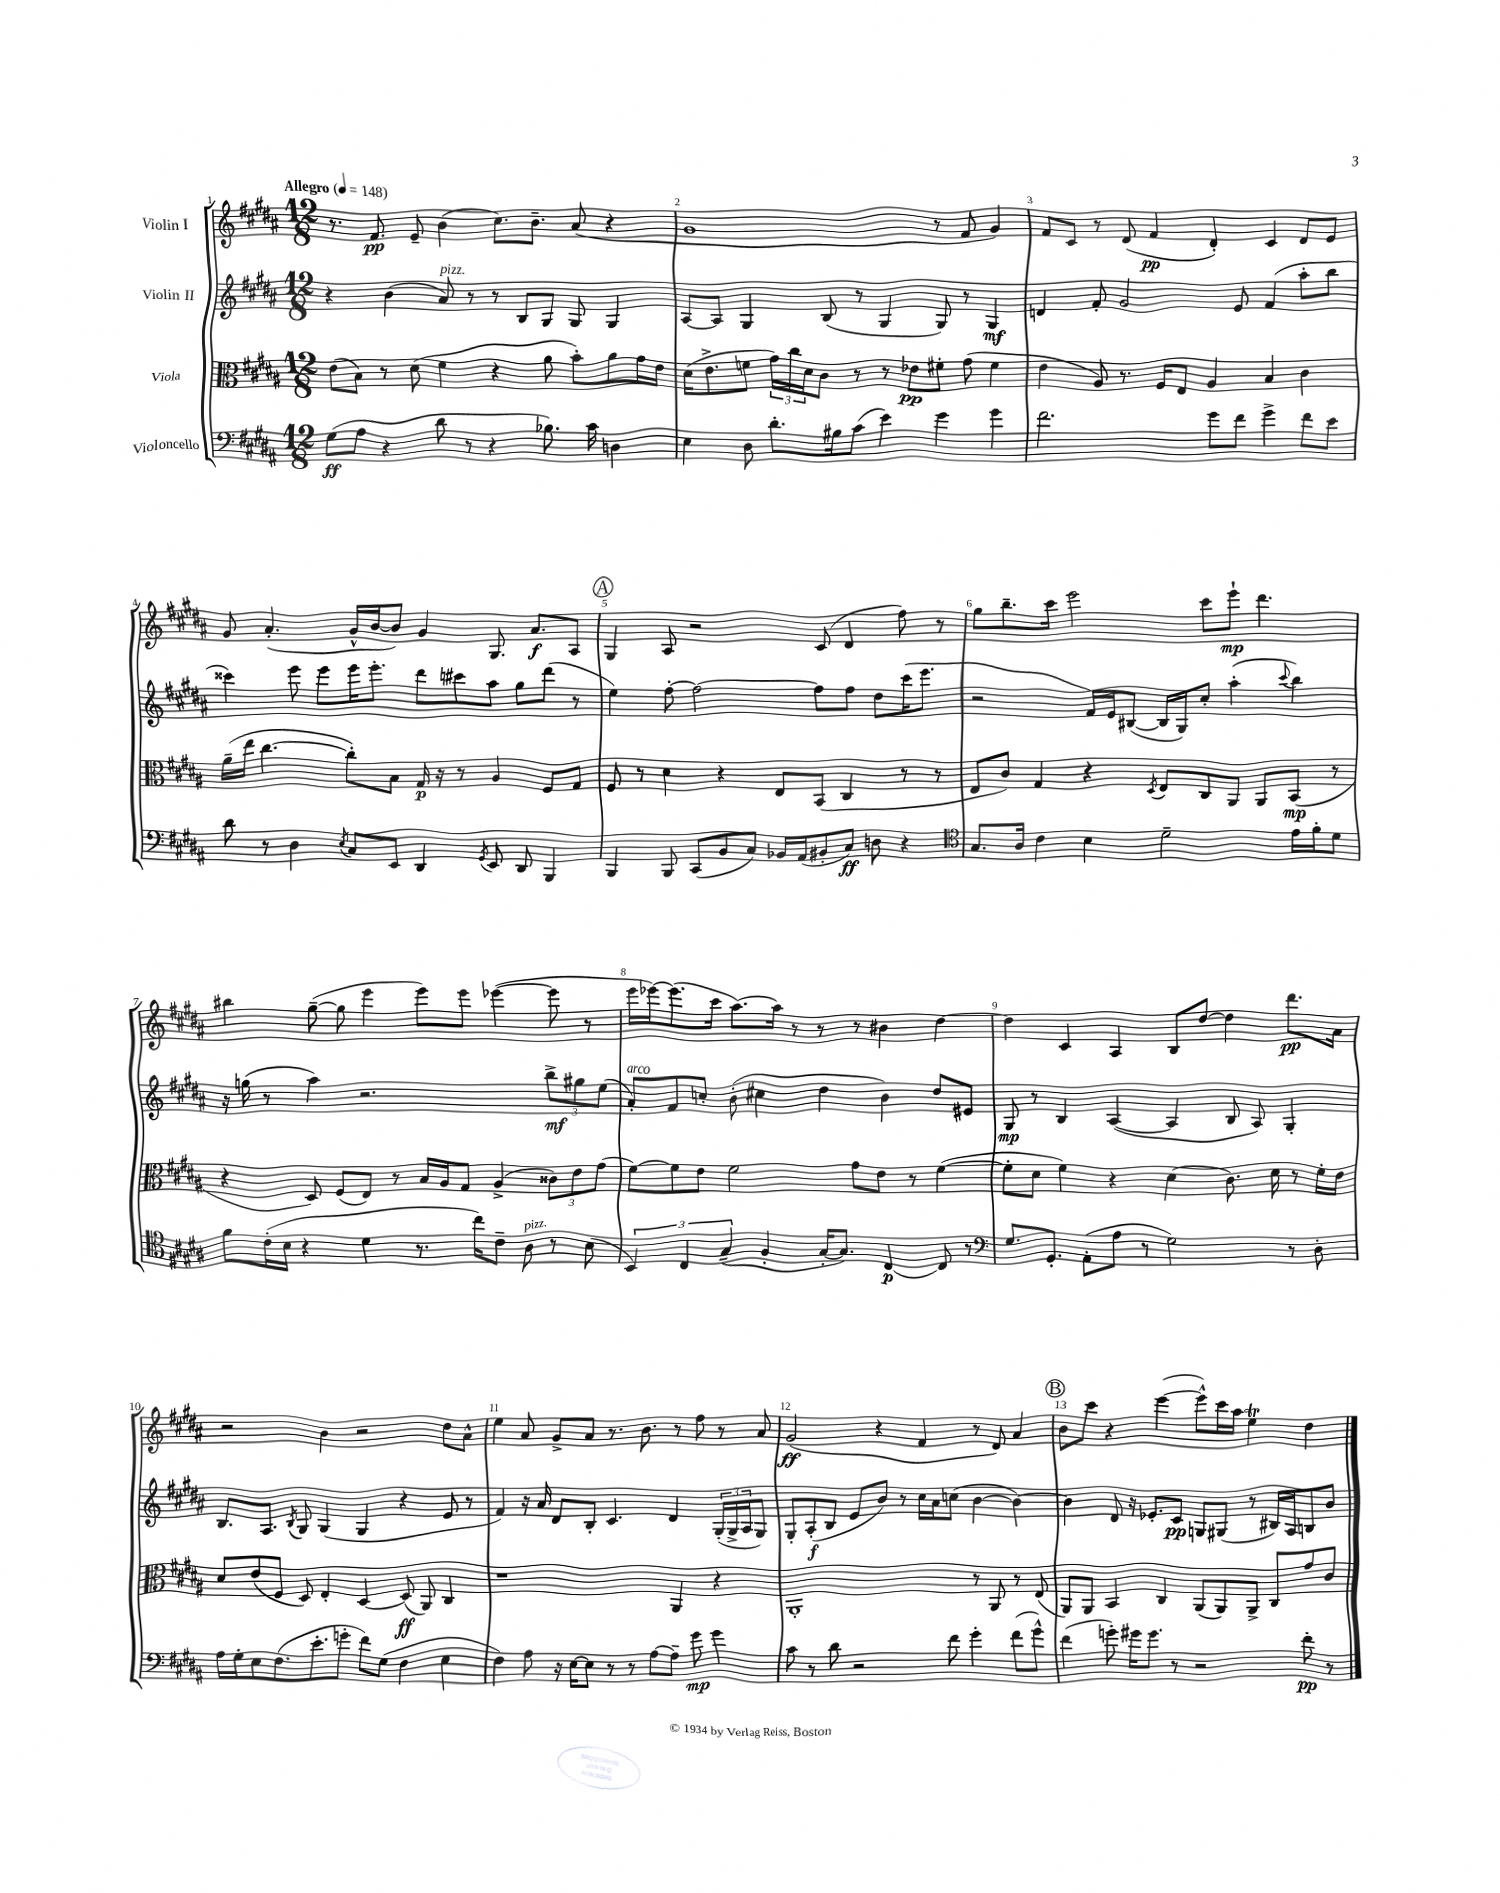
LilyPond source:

<<
\new StaffGroup <<
\new Staff = "s0" \with { instrumentName = "Violin I" } {
    \clef treble \key b \major \numericTimeSignature \time 12/8 \tempo "Allegro" 4 = 148
    r8. fis'8.\pp e'8-- b'4( cis''8.) b'8.-- ais'8( r4 |
    gis'1 r8 fis'8 gis'4) |
    fis'8 cis'8 r8 dis'8( fis'4\pp dis'4-.) cis'4 dis'8 e'8 |
    gis'8 ais'4.-.( gis'16-^ b'16~ b'8) gis'4 gis8. ais'8.\f ais8 |
    \mark \markup { \circle "A" } gis4 ais8 r2 cis'8( dis'4 fis''8) r8 |
    gis''8 b''8.-- cis'''16 e'''2 cis'''8 e'''8-!\mp dis'''4. |
    bis''4 gis''8~--( gis''8 e'''4 e'''8) e'''8 ees'''4~( ees'''8 r8 |
    e'''16 ees'''16~) ees'''8.( cis'''16 ais''8.~) ais''16 r8 r8 r8 bis'4 dis''4~ |
    dis''4 cis'4 ais4 b8 dis''8~ dis''4 dis'''8.\pp ais'16 |
    r2 b'4 r2 dis''8 ais'8-^ |
    e''4 ais'8 gis'8-> ais'8 r8. b'8. r8 fis''8 r8 ais'8 |
    gis'2\ff( r4 fis'4 r8 dis'8) ais'4 |
    \mark \markup { \circle "B" } b'8 cis'''8 r4 e'''4~( e'''8-^) cis'''16 ais''16 e''4\trill dis''4 \bar "|." |
}
\new Staff = "s1" \with { instrumentName = "Violin II" } {
    \clef treble \key b \major \numericTimeSignature \time 12/8
    r4 b'4( ais'8^\markup { \italic "pizz." }) r8 r8 b8 gis8 gis8 gis4 |
    ais8~ ais8 gis4 b8( r8 gis4 gis8) r8 gis4\mf |
    d'4 fis'8-. gis'2 e'8 fis'4( ais''8-. b''8 |
    cisis'''4) e'''8 e'''8 e'''16 e'''8.-. dis'''8 cis'''8 ais''8 gis''8 dis'''8( r8 |
    \mark \markup { \circle "A" } e''4) fis''8~-. fis''2~ fis''8 fis''8 dis''8 cis'''16( e'''8. |
    r2 fis'16) e'16 bis8~( bis16 gis16) cis''8-. ais''4-.( \appoggiatura { cis'''8 } b''4) |
    r16 g''16( r8 ais''4) r2. \tuplet 3/2 { b''8->\mf gis''8 e''8( } |
    ais'8-.^\markup { \italic "arco" }) fis'8 c''8-. b'8-.( cis''4 dis''4 b'4) dis''8 eis'8 |
    gis8\mp r8 b4 ais4~( ais4 b8 ais8) gis4-. |
    b8. ais8. \acciaccatura { b8 } gis8 gis4( gis4 r4 e'8 r8 |
    fis'4) r16 ais'16 dis'8 b8-. cis'4. dis'4 \tuplet 3/2 { gis16-.( gis16-> ais16 } gis8) |
    gis8-. ais8-.\f( b8 e'8 b'8) r8 cis''16 ais'16 c''8( b'4~ b'4~) |
    \mark \markup { \circle "B" } b'4 dis'8 r16 ees'8.-. cis'8\pp g8 gis8( r8 bis16) ais16 b8 b'8 \bar "|." |
}
\new Staff = "s2" \with { instrumentName = "Viola" } {
    \clef alto \key b \major \numericTimeSignature \time 12/8
    e'8( b8) r8 dis'8( fis'4 r4 ais'8 b'8-.) ais'8 gis'16 e'16 |
    dis'16( e'8.-> f'8 \tuplet 3/2 { gis'16) cis''16 dis'16 } cis'8 r8 r8 ees'8\pp fis'8-. gis'8( fis'4 |
    e'4 ais8) r8. fis16 e8 ais4 b4 cis'4 |
    ais'16--( e''16 cis''4.~ cis''8-.) b8 gis16\p r16 r8 ais4 fis8 gis8 |
    \mark \markup { \circle "A" } fis8 r8 dis'4 r4 e8 b,8( cis4 r8 r8 |
    e8 cis'8) gis4 r4 \acciaccatura { dis8 } e8 cis8 ais,8 ais,8 b,8\mp( r8 |
    r4 dis8) fis8( e8) r8 b16 ais16 gis8 ais4->( \tuplet 3/2 { cisis'8) e'8 gis'8( } |
    fis'8~) fis'8 e'8 fis'2 gis'8 e'8 r8 fis'4~( |
    fis'8-. dis'8 fis'4) r4 dis'4( cis'8.) dis'16 r8 fis'16-. e'16 |
    dis'8 e'8( fis8 dis8) e4-. dis4~ dis8\ff( ais,8) cis4 |
    r1 ais,4 r4 |
    ais,1-. r8 ais,8 r8 e8( |
    \mark \markup { \circle "B" } ais,8) ais,8 b,4 cis4 ais,8( ais,8) ais,8-> cis8 gis'8 cis'8 \bar "|." |
}
\new Staff = "s3" \with { instrumentName = "Violoncello" } {
    \clef bass \key b \major \numericTimeSignature \time 12/8
    gis8\ff( ais8 r4 dis'8 r8 r4 bes8.) cis'16 d4 |
    e4 dis8 dis'8.-. bis16 cis'8( e'4) gis'4 gis'4 |
    fis'2. gis'8 fis'8 gis'4-> fis'8 e'8 |
    dis'8 r8 dis4 \acciaccatura { e8 } cis8 e,8 dis,4 \acciaccatura { gis,8 } e,8 dis,8 b,,4 |
    \mark \markup { \circle "A" } b,,4 b,,8 cis,8( b,8 cis8) bes,16 ais,16( bis,8-. cis8\ff) d8 r4 |
    \clef tenor gis8. ais16 cis'4 b4 dis'2-- e'16 fis'16-. dis'8 |
    fis'8 cis'16-.( b16 r4 dis'4 r8. cis''16) cis'8-- ais8^\markup { \italic "pizz." } r8 b8( |
    \tuplet 3/2 { b,4) cis4 gis4--( } fis4-. gis16~-. gis8.) cis4~\p cis8 r8 |
    \clef bass gis8. gis,8.-. ais,8-.( ais8 r8 gis2) r8 dis8-. |
    ais16 gis16-. e8 fis8.( e'8.-. g'8-. fis'8) gis8( fis4 e4 |
    fis4) ais8 r16 e16~ e8 r8 r8 ais8~ ais8-- gis'8\mp gis'4 |
    cis'8 r8 dis'8 r2 fis'8 gis'4-. fis'8( gis'8-^) |
    \mark \markup { \circle "B" } fis'4( g'8-.) gis'16 gis'8. r8 r2 fis'8-.\pp r8 \bar "|." |
}
>>
>>
\layout { \context { \Score \override BarNumber.break-visibility = ##(#f #t #t) barNumberVisibility = #all-bar-numbers-visible } }
